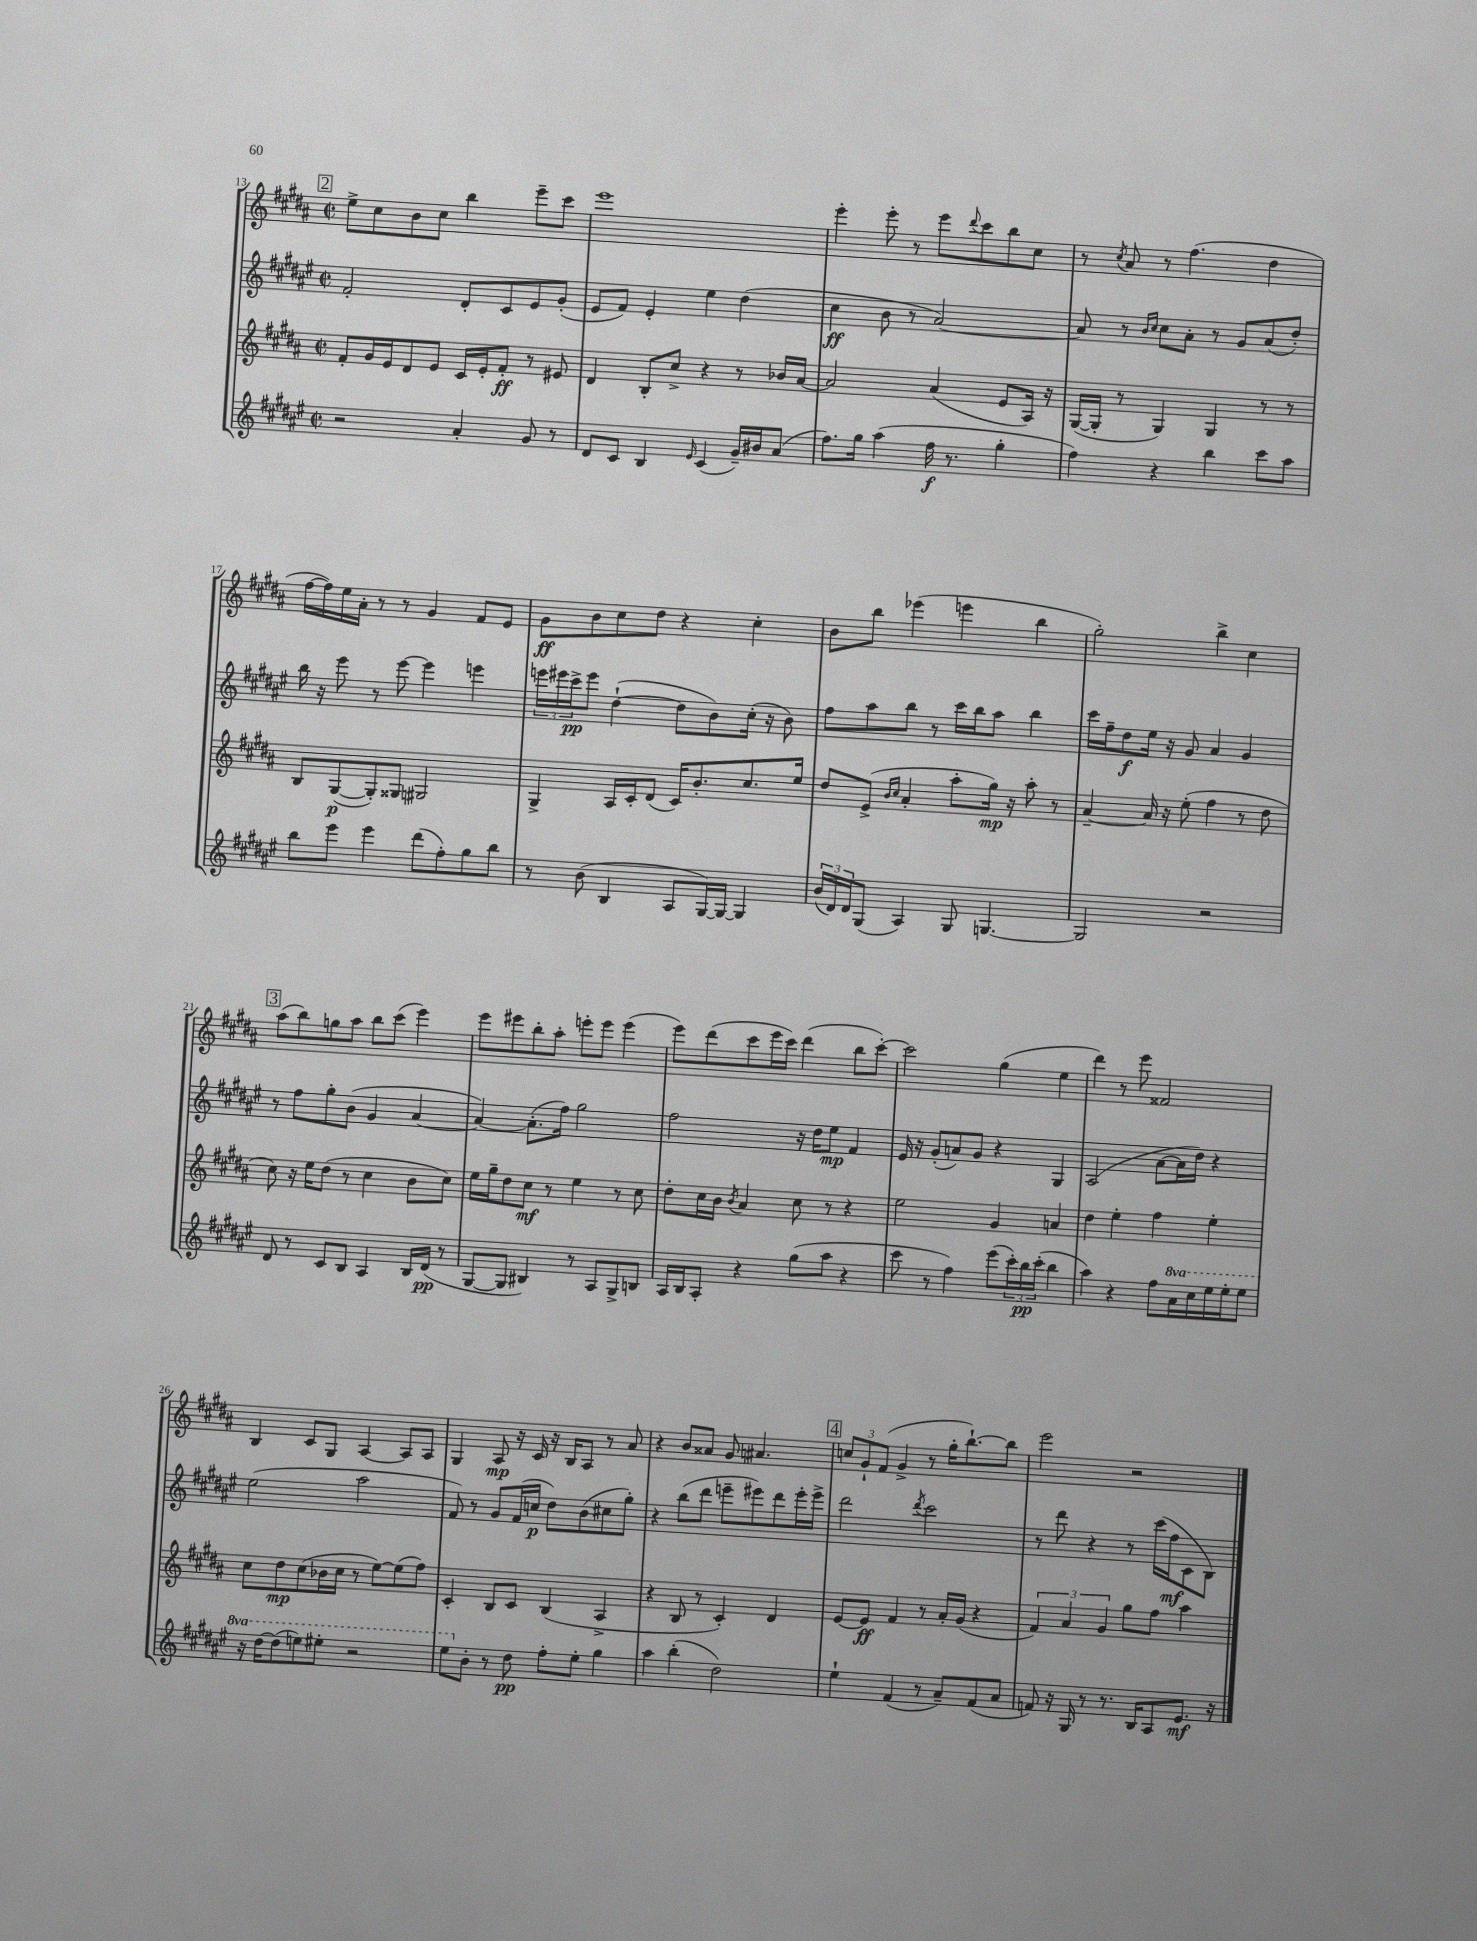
<<
\new StaffGroup <<
\new Staff = "s0" {
    \clef treble \key b \major \defaultTimeSignature \time 2/2
    \mark \markup { \box "2" } e''8-> cis''8 b'8 cis''8 b''4 e'''8-- cis'''8 |
    e'''1 |
    e'''4-. e'''8-. r8 e'''8 \appoggiatura { dis'''8 } cis'''8 b''8 cis''8 |
    r8 \acciaccatura { cis''8 } ais'8 r8 fis''4.( dis''4 |
    fis''16~ fis''16) e''16 ais'16-. r8 r8 gis'4 fis'8 e'8 |
    gis'8\ff b'8 cis''8 dis''8 r4 cis''4-. |
    b'8 b''8 ees'''4( e'''4 b''4 |
    gis''2-.) b''4-> cis''4 |
    \mark \markup { \box "3" } ais''8( b''8) g''8 ais''8 b''8 cis'''8( e'''4) |
    e'''8 eis'''8 b''8-. ais''8-. e'''8-. e'''8 e'''4( |
    e'''8) dis'''8( cis'''8 e'''16 cis'''16) dis'''4( b''8 cis'''8~-.) |
    cis'''2 gis''4( e''4 |
    dis'''4) r8 e'''8 fisis'2 |
    b4 cis'8 gis8 ais4~ ais8 ais8 |
    gis4 ais8\mp r16 cis'16 r16 b16 ais8 r8 ais'8 |
    r4 b'8 aisis'8 gis'8 ais'4. |
    \mark \markup { \box "4" } \tuplet 3/2 { c''8 gis'8-! fis'8( } gis'4-> r8 gis''16-. b''8.~-!) b''8 |
    e'''2 r2 \bar "|." |
}
\new Staff = "s1" {
    \clef treble \key fis \major \defaultTimeSignature \time 2/2
    \mark \markup { \box "2" } fis'2-. dis'8-. cis'8 eis'8 gis'8-.( |
    eis'8 fis'8) eis'4-. eis''4 dis''4( |
    cis''4\ff b'8 r8 ais'2~) |
    ais'8 r8 \grace { b'16 cis''16 } cis''8 ais'8-. r8 gis'8 ais'8( dis''8-.) |
    b''16 r16 eis'''8 r8 eis'''8~ eis'''4 e'''4 |
    \tuplet 3/2 { e'''16 eis'''16 cis'''16->\pp } eis'''8 dis''4~-!( dis''8 b'8) cis''16-.( r16 b'8) |
    fis''8 ais''8 b''8 r8 cis'''16 b''16 ais''8 b''4 |
    cis'''16 fis''16-- dis''8\f eis''16 r16 gis'8 ais'4 gis'4 |
    \mark \markup { \box "3" } r8 fis''8 gis''8-. b'8( gis'4 ais'4~ |
    ais'4~) ais'8.-.( fis''16) gis''2 |
    fis''2 r16 dis''16 eis''8\mp fis'4 |
    eis'16 r16 gis'8-.( a'8) gis'8 r4 gis4 |
    ais2( ais'8~ ais'16 dis''16) r4 |
    eis''2( ais''2 |
    fis'8) r8 gis'8 fis'16( c''16\p dis''8) b'8( cis''8 gis''8-.) |
    r4 b''8( dis'''8 e'''8-- eis'''8) dis'''8 eis'''16-. eis'''16-> |
    \mark \markup { \box "4" } dis'''2 \acciaccatura { dis'''8 } cis'''2 |
    r8 dis'''8 r4 r8 cis'''16( fis''16\mf cis'8 b8) \bar "|." |
}
\new Staff = "s2" {
    \clef treble \key b \major \defaultTimeSignature \time 2/2
    \mark \markup { \box "2" } fis'8-. gis'16 e'16 dis'8 e'8 cis'16 e'16-. fis'8-.\ff r8 eis'8 |
    dis'4 b8-. cis''8-> r4 r8 bes'16 ais'16~ |
    ais'2 ais'4( e'8 ais16) r16 |
    gis16~( gis16-. r8 gis4) gis4 r8 r8 |
    b8 gis8~\p( gis8-.) gisis8 gis2 |
    gis4-> ais16 cis'16-. dis'8( cis'16) b'8.-. cis''8. e''16 |
    dis''8 e'8->( \grace { b'16 cis''16 } ais'4-. ais''8-. gis''16\mp) r16 ais''8-. r8 |
    ais'4~-- ais'16 r16 e''8-.( fis''4 r8 dis''8 |
    \mark \markup { \box "3" } cis''8) r16 e''16 dis''8( r8 cis''4 b'8 cis''8) |
    e''16 gis''16-- dis''8 cis''8\mf r8 e''4 r8 cis''8 |
    dis''8-. cis''16 b'16 \acciaccatura { b'8 } ais'4 cis''8 r8 r4 |
    e''2 gis'4 a'4 |
    dis''4 e''4-. fis''4 e''4-. |
    cis''8 dis''8\mp cis''8( bes'16 cis''16 r8 e''8~) e''8( fis''8) |
    cis'4-. b8 cis'8 b4( ais4-> |
    r4 b8 r8 cis'4-.) dis'4 |
    \mark \markup { \box "4" } e'8~ e'8\ff fis'4 r8 ais'16-. gis'16( r4 |
    \tuplet 3/2 { fis'4) ais'4 gis'4 } gis''8 fis''8 ais''4 \bar "|." |
}
\new Staff = "s3" {
    \clef treble \key fis \major \defaultTimeSignature \time 2/2 \set Staff.ottavationMarkups = #ottavation-simple-ordinals
    \mark \markup { \box "2" } r2 ais'4-. gis'8 r8 |
    dis'8 cis'8 b4 \grace { eis'16 } cis'4( gis'16--) bis'16 ais'8( |
    fis''8.) gis''16 ais''4( fis''16\f r8. gis''4-. |
    fis''4) r4 b''4 cis'''8 ais''8 |
    b''8 eis'''8 eis'''4 dis'''8( fis''8-.) gis''8 b''8 |
    r8 b'8( b4 ais8 gis16~) gis16~ gis4 |
    \tuplet 3/2 { b'16( dis'16) dis'16 } gis8( ais4) gis8 g4.~ |
    g2 r2 |
    \mark \markup { \box "3" } dis'8 r8 cis'8 b8 ais4 b16 dis'16\pp( r8 |
    gis8~ gis8 bis4) r8 ais8 gis8-> b8 |
    ais16 b16 ais8-. r4 gis''8( ais''8 r4 |
    cis'''8 r8 fis''4) eis'''8( \tuplet 3/2 { cis'''16-.) b''16\pp cis'''16-.( } b''4 |
    ais''4) r4 fis''8 \ottava #1 ais''16 cis'''16 eis'''16 eis'''16-. eis'''8 |
    r16 dis'''16~ dis'''8( e'''8) eis'''8-. r2 |
    eis'''8 \ottava #0 b'8-. r8 dis''8\pp fis''8-. eis''8-. gis''4 |
    ais''4 b''4-.( dis''2) |
    \mark \markup { \box "4" } eis''4-! fis'4( r8 ais'8--) fis'8( ais'8 |
    f'8) r16 gis16 r8 r8. b16 ais8 eis'8.\mf r16 \bar "|." |
}
>>
>>
\layout { \context { \Score currentBarNumber = #13 } }
